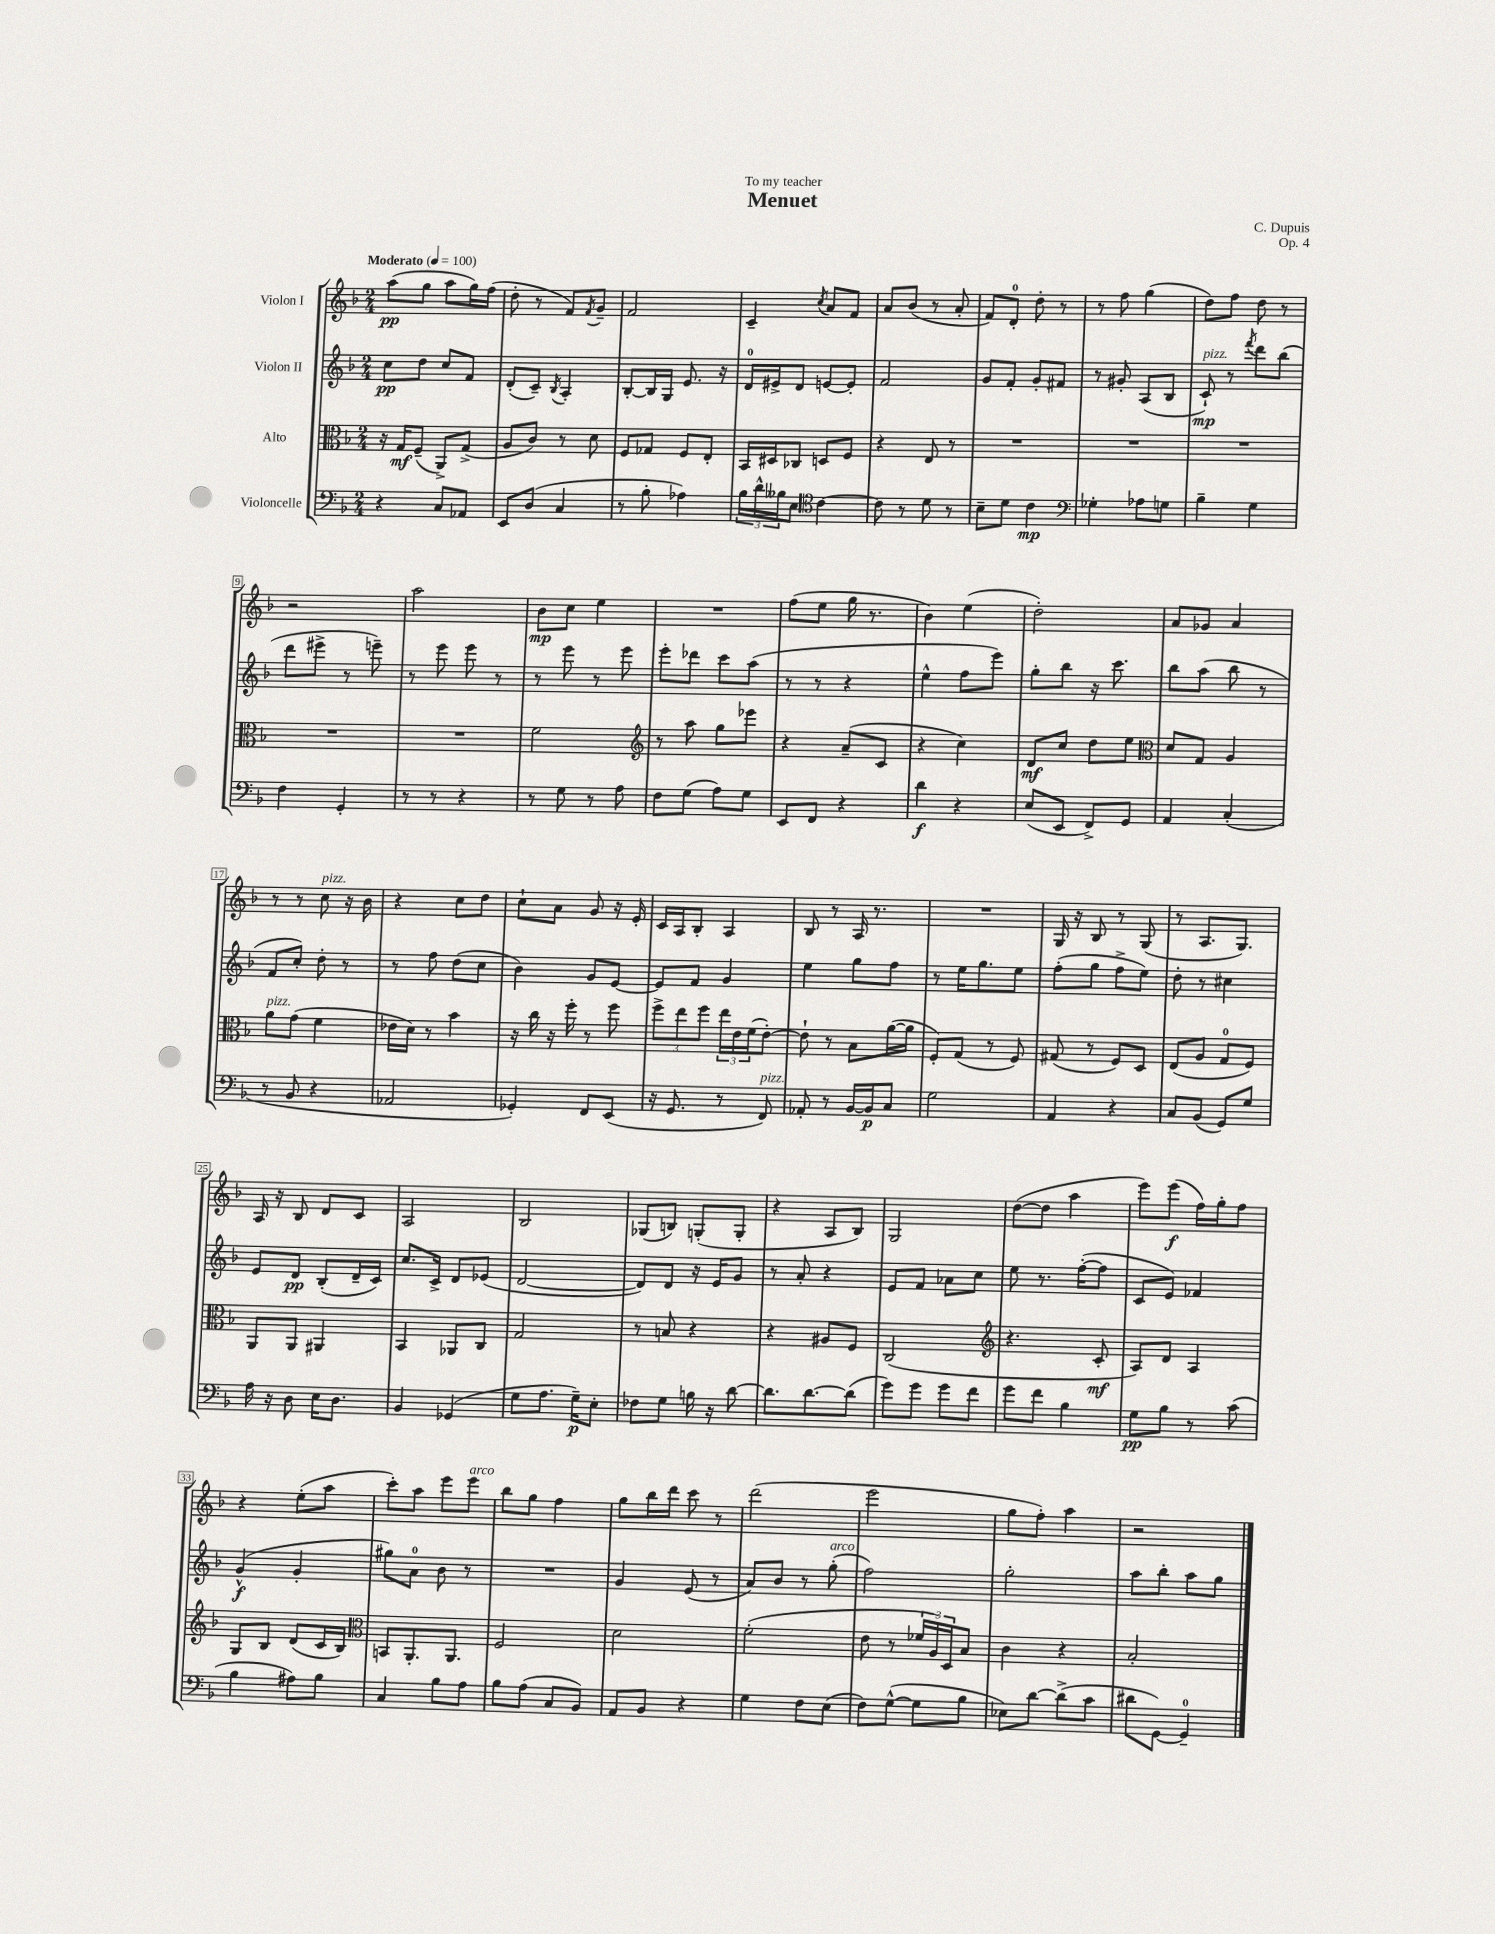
\header { title = "Menuet" composer = "C. Dupuis" dedication = "To my teacher" opus = "Op. 4" }
<<
\new StaffGroup <<
\new Staff = "s0" \with { instrumentName = "Violon I" } {
    \clef treble \key f \major \numericTimeSignature \time 2/4 \tempo "Moderato" 4 = 100
    a''8\pp( g''8 a''8 g''16) f''16( |
    d''8-. r8 f'8) \acciaccatura { f'8 } g'8-- |
    f'2 |
    c'4-- \acciaccatura { c''8 } a'8 f'8 |
    a'8 bes'8( r8 a'8-. |
    f'8) d'8-0-. d''8-. r8 |
    r8 f''8 g''4( |
    d''8) f''8 d''8 r8 |
    r2 |
    a''2 |
    bes'8\mp c''8 e''4 |
    R2 |
    f''8( e''8 g''16 r8. |
    bes'4) e''4( |
    d''2-.) |
    a'8 ges'8 a'4 |
    r8 r8 c''8^\markup { \italic "pizz." } r16 bes'16 |
    r4 c''8 d''8 |
    c''8-! a'8 g'8 r16 e'16-. |
    c'16 a16 bes8-. a4 |
    bes8 r8 a16 r8. |
    R2 |
    g16 r16 bes8 r8 g8( |
    r8 a8. g8.) |
    a16 r16 bes8 d'8 c'8 |
    a2 |
    bes2 |
    ges8( b8) g8-.( g8-. |
    r4 a8 bes8) |
    g2 |
    d''8~( d''8 a''4 |
    e'''8) e'''8\f( f''16) g''16-. f''8 |
    r4 e''8-.( a''8 |
    c'''8-.) a''8 e'''8 e'''8^\markup { \italic "arco" } |
    bes''8 g''8 f''4 |
    g''8 bes''16 d'''16 c'''8 r8 |
    d'''2( |
    e'''2 |
    g''8 f''8-.) a''4 |
    r2 \bar "|." |
}
\new Staff = "s1" \with { instrumentName = "Violon II" } {
    \clef treble \key f \major \numericTimeSignature \time 2/4
    c''8\pp d''8 c''8 f'8 |
    d'8-.( c'8--) \acciaccatura { bes8 } a4-. |
    bes8~-. bes16 g16 e'8. r16 |
    d'16-0 eis'16-> d'8 e'8~ e'8-. |
    f'2 |
    g'8 f'8-. g'8-. fis'8 |
    r8 gis'8-. a8( bes8 |
    c'8-!\mp^\markup { \italic "pizz." }) r8 \acciaccatura { f'''8 } d'''8 bes''8( |
    d'''8 eis'''8-> r8 e'''8--) |
    r8 e'''8 e'''8 r8 |
    r8 e'''8 r8 e'''8 |
    e'''8-. des'''8 c'''8 a''8( |
    r8 r8 r4 |
    e''4-^ f''8 e'''8) |
    g''8-. bes''8 r16 c'''8. |
    bes''8 a''8( bes''8 r8 |
    f'8 c''8-.) d''8-. r8 |
    r8 f''8 d''8( c''8 |
    bes'4) g'8 e'8~ |
    e'8 f'8 g'4 |
    e''4 g''8 f''8 |
    r8 e''16 g''8. e''8 |
    f''8-.( g''8 f''8-> e''8) |
    d''8-. r8 cis''4 |
    e'8 d'8\pp bes8-.( d'16-- c'16) |
    c''8. c'16-> d'8 ees'8( |
    d'2~ |
    d'8) d'8 r16 e'16 g'8 |
    r8 a'8-. r4 |
    e'8 f'8 aes'8 c''8 |
    e''8 r8. f''16~-.( f''8 |
    c'8 e'8) fes'4 |
    g'4-^\f( g'4-. |
    gis''8) a'8-0 bes'8 r8 |
    R2 |
    g'4 e'8( r8 |
    a'8) bes'8 r8 g''8-.^\markup { \italic "arco" }( |
    f''2) |
    g''2-. |
    a''8 bes''8-. a''8 g''8 \bar "|." |
}
\new Staff = "s2" \with { instrumentName = "Alto" } {
    \clef alto \key f \major \numericTimeSignature \time 2/4
    r16 g16\mf f8--( a,8->) g8->( |
    a8 c'8) r8 d'8 |
    f8 ges8 f8 e8-. |
    bes,16 dis16 ces8 d8 f8 |
    r4 e8 r8 |
    R2 |
    R2 |
    R2 |
    R2 |
    R2 |
    f'2 |
    \clef treble r8 a''8 g''8 ees'''8 |
    r4 a'8--( c'8 |
    r4 c''4) |
    d'8\mf c''8 d''8 e''8 |
    \clef alto d'8 g8 a4 |
    a'8^\markup { \italic "pizz." } g'8( f'4 |
    ees'16 d'16) r8 bes'4 |
    r16 c''16 r16 f''16-. r8 f''8 |
    \tuplet 3/2 { f''8-> e''8 f''8 } \tuplet 3/2 { e''16 e'16 f'16( } e'8~-.) |
    e'8-! r8 bes8 a'16~( a'16 |
    f8-.) g8( r8 f8) |
    gis8( r8 f8) d8 |
    e8( a8 g8-0 f8) |
    a,8 a,8 ais,4 |
    bes,4 aes,8 c8 |
    g2 |
    r8 b8 r4 |
    r4 ais8 f8 |
    c2( |
    \clef treble r4. c'8-.\mf |
    a8) d'8 a4 |
    g8 bes8 d'8( c'16 bes16) |
    \clef alto b,8 a,8.-. a,8. |
    f2 |
    d'2 |
    f'2-.( |
    e'8 r8 \tuplet 3/2 { fes'16 a16) d16 } bes8 |
    c'4 r4 |
    bes2-. \bar "|." |
}
\new Staff = "s3" \with { instrumentName = "Violoncelle" } {
    \clef bass \key f \major \numericTimeSignature \time 2/4
    r4 c8 aes,8 |
    e,8 d8( c4 |
    r8 bes8-. aes4) |
    \tuplet 3/2 { bes16 d'16-^ beses16 } e8 \clef tenor c'4~ |
    c'8 r8 d'8 r8 |
    bes8-- d'8 c'4\mp |
    \clef bass ges4-. aes8 g8 |
    bes4-- g4 |
    f4 g,4-. |
    r8 r8 r4 |
    r8 g8 r8 a8 |
    f8 g8( a8) g8 |
    e,8 f,8 r4 |
    d'4\f r4 |
    e8( e,8 f,8->) g,8 |
    a,4 c4-.( |
    r8 bes,8 r4 |
    aes,2 |
    ges,4-.) f,8 e,8( |
    r16 g,8. r8 f,8^\markup { \italic "pizz." }) |
    aes,8-. r8 bes,16~ bes,16\p c8 |
    g2 |
    a,4 r4 |
    c8 bes,8( g,8) g8 |
    a16 r16 d8 e16 d8. |
    bes,4 ges,4( |
    g8 a8. g16--\p) e8-. |
    fes8 g8 b16 r16 d'8~ |
    d'8. d'8.~ d'8( |
    g'8) g'8 g'8 f'8 |
    g'8 f'8 bes4 |
    g8\pp bes8 r8 c'8( |
    bes4 ais8) bes8 |
    c4 bes8 a8 |
    bes8 a8( c8 bes,8) |
    a,8 bes,8 r4 |
    g4 f8 e8( |
    f8) g8~-^( g8 bes8 |
    ees8) d'8~ d'8->( c'8 |
    dis'8 g,8~) g,4-0-- \bar "|." |
}
>>
>>
\layout { \context { \Score \override BarNumber.stencil = #(make-stencil-boxer 0.1 0.3 ly:text-interface::print) } }
